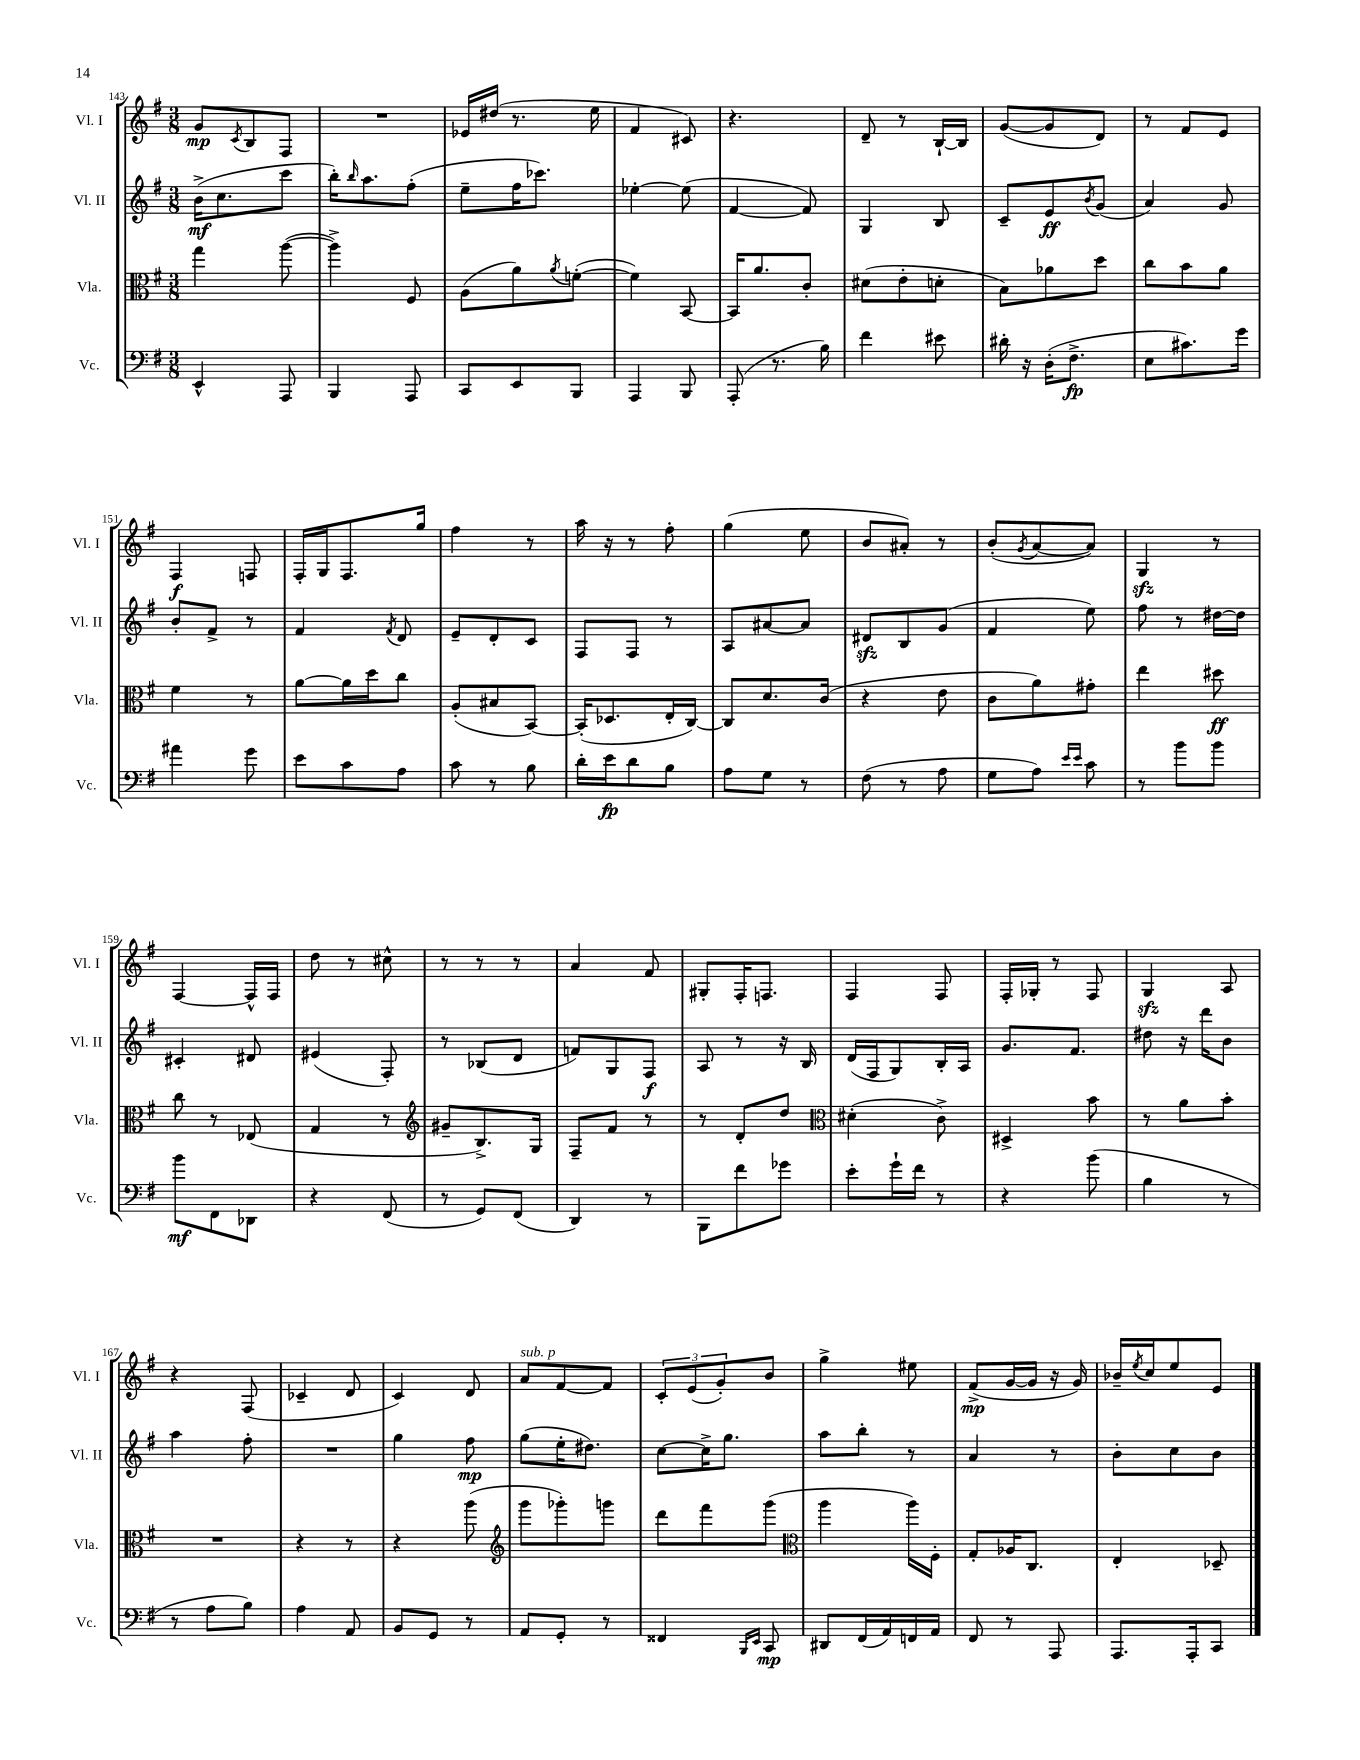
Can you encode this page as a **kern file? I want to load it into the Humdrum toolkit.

**kern	**kern	**kern	**kern
*staff4	*staff3	*staff2	*staff1
*clefF4	*clefC3	*clefG2	*clefG2
*k[f#]	*k[f#]	*k[f#]	*k[f#]
*M3/8	*M3/8	*M3/8	*M3/8
4EE^^	4gg	(16b^	8g
.	.	8.cc	.
.	.	.	8qc
.	.	.	8B
8AAA	([8aa	8ccc	8F#
=	=	=	=
4BBB	4aa^])	16bb')	4.r
.	.	16qqbb	.
.	.	8.aa	.
8AAA	8F#	(8ff#'	.
=	=	=	=
8CC	(8A	8ee~	16e-
.	.	.	(16dd#
8EE	8a)	16ff#	8.r
.	.	8.ccc-)	.
.	8qa	.	.
8BBB	([8f'	.	.
.	.	.	16ee
=	=	=	=
4AAA	4f])	[4ee-'	4f#
8BBB	[8BB	(8ee-]	8c#)
=	=	=	=
(8AAA'	16BB]	[4f#	4.r
.	8.a	.	.
8.r	.	.	.
.	8c'	8f#])	.
16B)	.	.	.
=	=	=	=
4f#	(8d#	4G	8d~
.	8e'	.	8r
8e#	8d'	8B	[16B`
.	.	.	16B]
=	=	=	=
16d#'	8B)	8c~	([8g
16r	.	.	.
(16D'	8a-	8e	8g]
8.F#^	.	.	.
.	.	8qb	.
.	8dd	(8g	8d)
=	=	=	=
8E	8cc	4a)	8r
8.c#)	8b	.	8f#
.	8a	8g	8e
16g	.	.	.
=	=	=	=
4a#	4f#	8b'	4F#
.	.	8f#^	.
8g	8r	8r	8F
=	=	=	=
8e	[8a	4f#	16F#'
.	.	.	16G
8c	16a]	.	8.F#
.	16dd	.	.
.	.	8qf#	.
8A	8cc	8d	.
.	.	.	16gg
=	=	=	=
8c	(8A'	8e~	4ff#
8r	8B#	8d'	.
8B	[8BB)	8c	8r
=	=	=	=
16d'	(16BB']	8F#	16aa
16e	8.D-	.	16r
8d	.	8F#	8r
8B	16E'	8r	8ff#'
.	[16C)	.	.
=	=	=	=
8A	8C]	8A	(4gg
8G	8.d	[8a#	.
8r	.	8a#]	8ee
.	(16c	.	.
=	=	=	=
(8F#	4r	8d#	8b
8r	.	8B	8a#')
8A	8e	(8g	8r
=	=	=	=
8G	8c	4f#	(8b'
.	.	.	8qg
8A)	8a)	.	[8a
16qqe	.	.	.
16qqe	.	.	.
8c	8g#'	8ee)	8a])
=	=	=	=
8r	4ee	8ff#	4G
8b	.	8r	.
8b	8dd#	[16dd#	8r
.	.	16dd#]	.
=	=	=	=
8b	8cc	4c#'	[4F#
8FF#	8r	.	.
8DD-	(8E-	8d#	16F#^^]
.	.	.	16F#
=	=	=	=
4r	4G	(4e#	8dd
.	.	.	8r
(8FF#	8r	8F#')	8cc#^^
=	=	=	=
*	*clefG2	*	*
8r	8g#~	8r	8r
8GG)	8.B^)	(8B-	8r
(8FF#	.	8d	8r
.	16G	.	.
=	=	=	=
4DD)	8F#~	8f)	4a
.	8f#	8G	.
8r	8r	8F#	8f#
=	=	=	=
8BBB	8r	8A	8G#'
8f#	8d'	8r	16F#'
.	.	.	8.F
8g-	8dd	16r	.
.	.	16B	.
=	=	=	=
*	*clefC3	*	*
8e'	(4d#'	(16d	4F#
.	.	16F#	.
16g`	.	8G)	.
16f#	.	.	.
8r	8c^)	16B'	8F#
.	.	16A	.
=	=	=	=
4r	4D#^	8.g	16F#'
.	.	.	16G-'
.	.	.	8r
.	.	8.f#	.
(8b	8b	.	8F#
=	=	=	=
4B	8r	8dd#	4G
.	8a	16r	.
.	.	16ddd	.
8r	8b'	8b	8A
=	=	=	=
8r	4.r	4aa	4r
8A	.	.	.
8B)	.	8ff#'	(8F#
=	=	=	=
4A	4r	4.r	4c-~
8AA	8r	.	8d
=	=	=	=
8BB	4r	4gg	4c)
8GG	.	.	.
8r	(8aa	8ff#	8d
=	=	=	=
*	*clefG2	*	*
8AA	8ggg	(8gg	8a
8GG'	8ggg-')	16ee'	[8f#
.	.	8.dd#)	.
8r	8ggg	.	8f#]
=	=	=	=
4FF##	8ddd	[8cc	12c'
.	.	.	(12e
.	8fff#	16cc^]	.
.	.	.	12g')
.	.	8.gg	.
16qqBBB	.	.	.
16qqEE	.	.	.
8CC	(8ggg	.	8b
=	=	=	=
*	*clefC3	*	*
8DD#	4aa	8aa	4gg^
(16FF#	.	8bb'	.
16AA)	.	.	.
16FF	16aa)	8r	8ee#
16AA	16F#'	.	.
=	=	=	=
8FF#	8G'	4a	(8f#^
8r	16A-	.	[16g
.	8.C	.	16g]
8AAA	.	8r	16r
.	.	.	16g)
=	=	=	=
8.AAA	4E'	8b'	16b-~
.	.	.	8qee
.	.	.	16cc
.	.	8cc	8ee
16AAA'	.	.	.
8CC	8D-~	8b	8e
==	==	==	==
*-	*-	*-	*-
